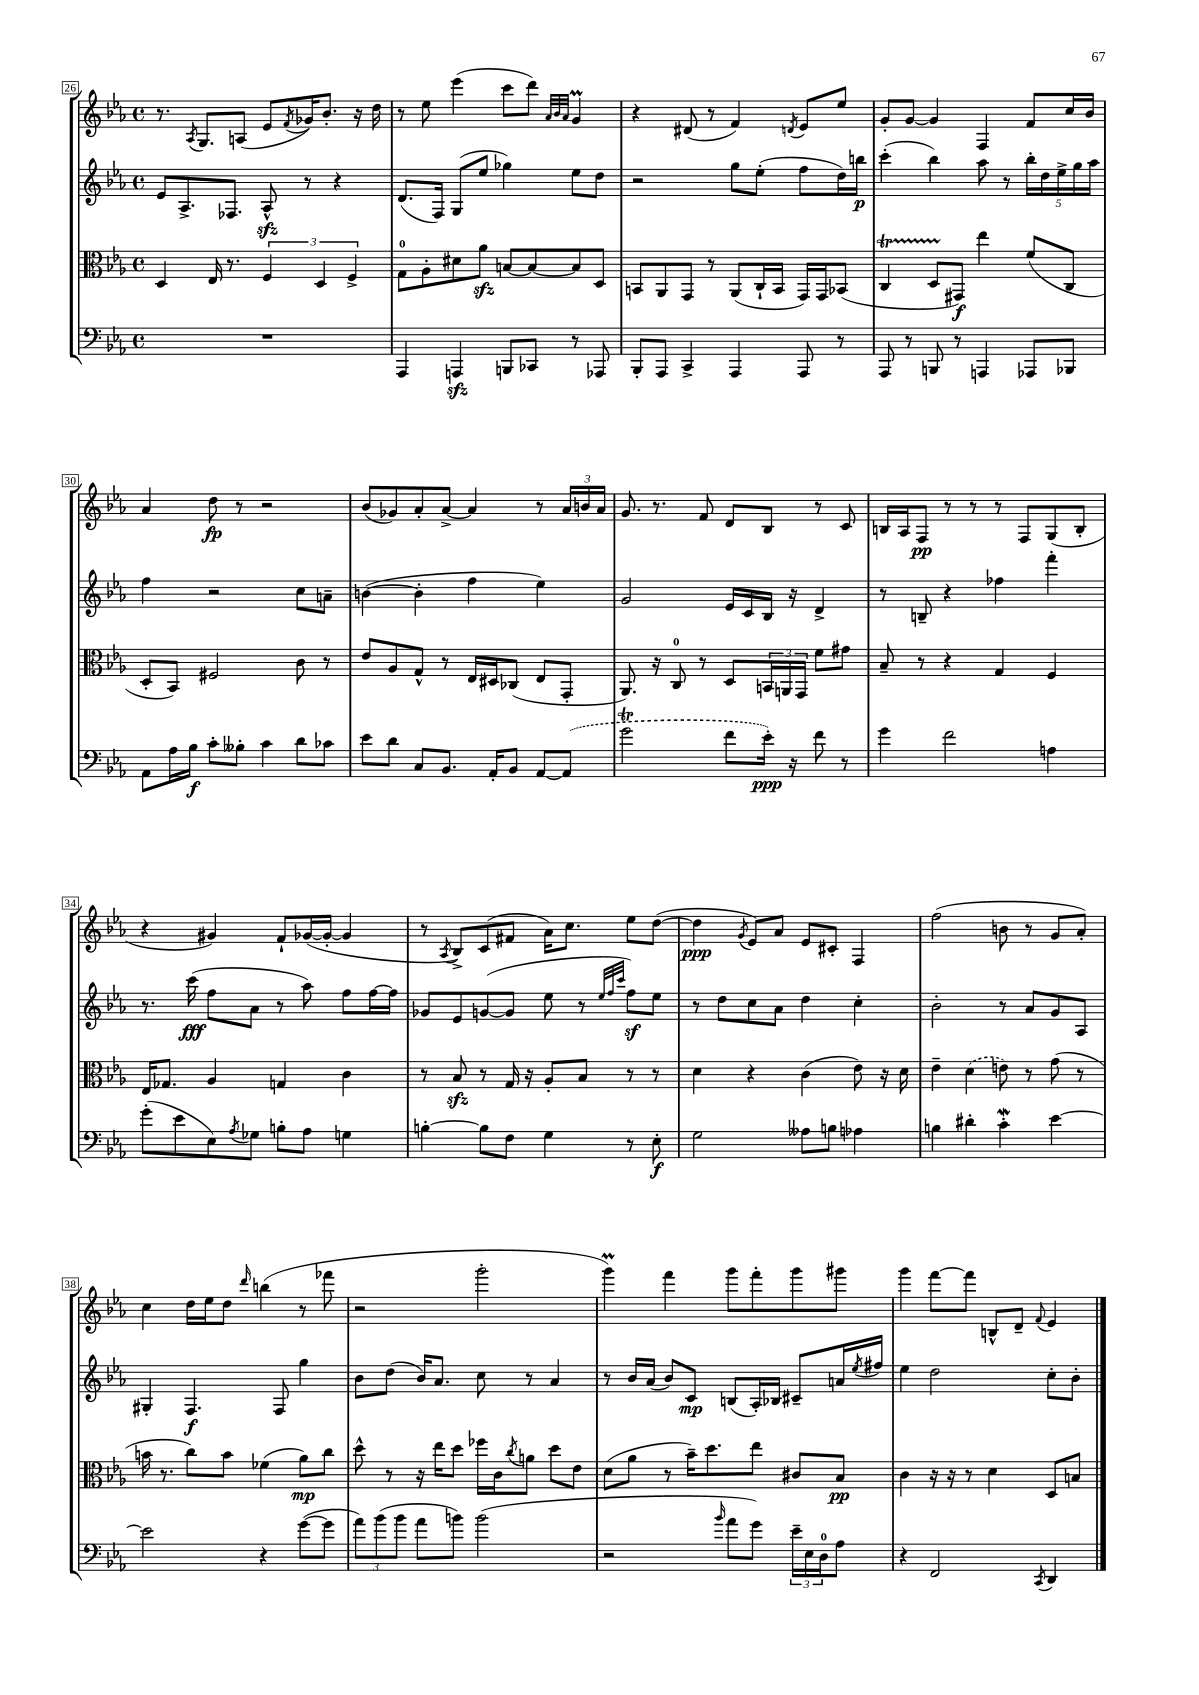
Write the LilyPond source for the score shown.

<<
\new StaffGroup <<
\new Staff = "s0" {
    \clef treble \key ees \major \defaultTimeSignature \time 4/4
    r8. \acciaccatura { aes8 } g8. a8( ees'8 \acciaccatura { f'8 } ges'16) bes'8.-. r16 d''16 |
    r8 ees''8 ees'''4( c'''8 d'''8) \grace { aes'32 bes'32 aes'32 } g'4\prall |
    r4 dis'8( r8 f'4) \acciaccatura { d'8 } ees'8 ees''8 |
    g'8-. g'8~ g'4 f4 f'8 c''16 bes'16 |
    aes'4 d''8\fp r8 r2 |
    bes'8( ges'8) aes'8-. aes'8~-> aes'4 r8 \tuplet 3/2 { aes'16 b'16 aes'16 } |
    g'8. r8. f'8 d'8 bes8 r8 c'8 |
    b16 aes16 f8\pp r8 r8 r8 f8 g8( b8-. |
    r4 gis'4) f'8-! ges'16~( ges'16~-. ges'4 |
    r8 \acciaccatura { aes8 } bes8->) c'8( fis'8 aes'16) c''8. ees''8 d''8~( |
    d''4\ppp \acciaccatura { g'8 } ees'8) aes'8 ees'8 cis'8-. f4 |
    f''2( b'8 r8 g'8 aes'8-.) |
    c''4 d''16 ees''16 d''8 \grace { d'''16 } b''4( r8 fes'''8 |
    r2 g'''2-. |
    g'''4\prall) f'''4 g'''8 f'''8-. g'''8 gis'''8 |
    g'''4 f'''8~ f'''8 b8-^ d'8-- \appoggiatura { f'8 } ees'4 \bar "|." |
}
\new Staff = "s1" {
    \clef treble \key ees \major \defaultTimeSignature \time 4/4
    ees'8 aes8.-> fes8. aes8-^\sfz r8 r4 |
    d'8.( f16) g8( ees''8 ges''4) ees''8 d''8 |
    r2 g''8 ees''8-.( f''8 d''16) b''16\p |
    c'''4-.( bes''4) aes''8 r8 \tuplet 5/4 { bes''16-. d''16 ees''16-> g''16 aes''16 } |
    f''4 r2 c''8 a'8-- |
    b'4~( b'4-. f''4 ees''4) |
    g'2 ees'16 c'16 bes16 r16 d'4-> |
    r8 b8-- r4 fes''4 f'''4-. |
    r8. c'''16\fff( f''8 aes'8 r8 aes''8) f''8 f''16~ f''16 |
    ges'8 ees'8 g'8~( g'8 ees''8 r8 \grace { ees''32 f''32 c'''32 } f''8\sf) ees''8 |
    r8 d''8 c''8 aes'8 d''4 c''4-. |
    bes'2-. r8 aes'8 g'8 aes8 |
    gis4-. f4.\f f8 g''4 |
    bes'8 d''8( bes'16) aes'8. c''8 r8 aes'4 |
    r8 bes'16 aes'16( bes'8) c'8\mp b8( aes16-.) bes16 cis'8-- a'16 \acciaccatura { ees''8 } fis''16 |
    ees''4 d''2 c''8-. bes'8-. \bar "|." |
}
\new Staff = "s2" {
    \clef alto \key ees \major \defaultTimeSignature \time 4/4
    d4 ees16 r8. \tuplet 3/2 { f4 d4 f4-> } |
    g8-0 aes8-. dis'8 aes'8\sfz b8~ b8~ b8 d8 |
    b,8 aes,8 g,8 r8 aes,8( c16-! b,16 g,16) g,16 bes,8( |
    c4\startTrillSpan d8 gis,8\stopTrillSpan\f) ees''4 f'8( c8 |
    d8-. bes,8) fis2 c'8 r8 |
    ees'8 aes8 g8-^ r8 ees16 dis16 ces8( ees8 g,8-. |
    aes,8.) r16 c8-0 r8 d8 \tuplet 3/2 { b,16 a,16 g,16 } f'8 gis'8 |
    bes8-- r8 r4 g4 f4 |
    ees16 ges8. aes4 g4 c'4 |
    r8 bes8\sfz r8 g16 r16 aes8-. bes8 r8 r8 |
    d'4 r4 c'4( ees'8) r16 d'16 |
    ees'4-- \once \slurDashed d'4( e'8) r8 g'8( r8 |
    b'16 r8. c''8) b'8 fes'4( aes'8\mp) c''8 |
    d''8-^ r8 r16 ees''16 d''8 fes''16 c'16 \acciaccatura { c''8 } a'8 d''8 ees'8 |
    d'8( aes'8 r8 bes'16--) d''8. ees''8 cis'8 bes8\pp |
    c'4 r16 r16 r8 d'4 d8 b8 \bar "|." |
}
\new Staff = "s3" {
    \clef bass \key ees \major \defaultTimeSignature \time 4/4
    R1 |
    aes,,4 a,,4\sfz b,,8 ces,8 r8 aes,,8 |
    bes,,8-. aes,,8 c,4-> aes,,4 aes,,8 r8 |
    aes,,8 r8 b,,8 r8 a,,4 aes,,8 bes,,8 |
    aes,8 aes16 bes16\f c'8-. beses8-. c'4 d'8 ces'8 |
    ees'8 d'8 c8 bes,8. aes,16-. bes,8 aes,8~ \once \slurDashed aes,8( |
    g'2\trill f'8 ees'16-.\ppp) r16 f'8 r8 |
    g'4 f'2 a4 |
    g'8-.( ees'8 ees8) \acciaccatura { aes8 } ges8 b8-. aes8 g4 |
    b4~-. b8 f8 g4 r8 ees8-.\f |
    g2 aeses8 b8 aes4 |
    b4 dis'4-. c'4-.\mordent ees'4~ |
    ees'2 r4 g'8~( g'8 |
    \tuplet 3/2 { aes'8) bes'8( bes'8 } aes'8 b'8) b'2( |
    r2 \grace { bes'16 } aes'8 g'8) \tuplet 3/2 { ees'16-- ees16 d16-0 } aes8 |
    r4 f,2 \acciaccatura { c,8 } d,4 \bar "|." |
}
>>
>>
\layout { \context { \Score currentBarNumber = #26 \override BarNumber.stencil = #(make-stencil-boxer 0.1 0.3 ly:text-interface::print) } }
